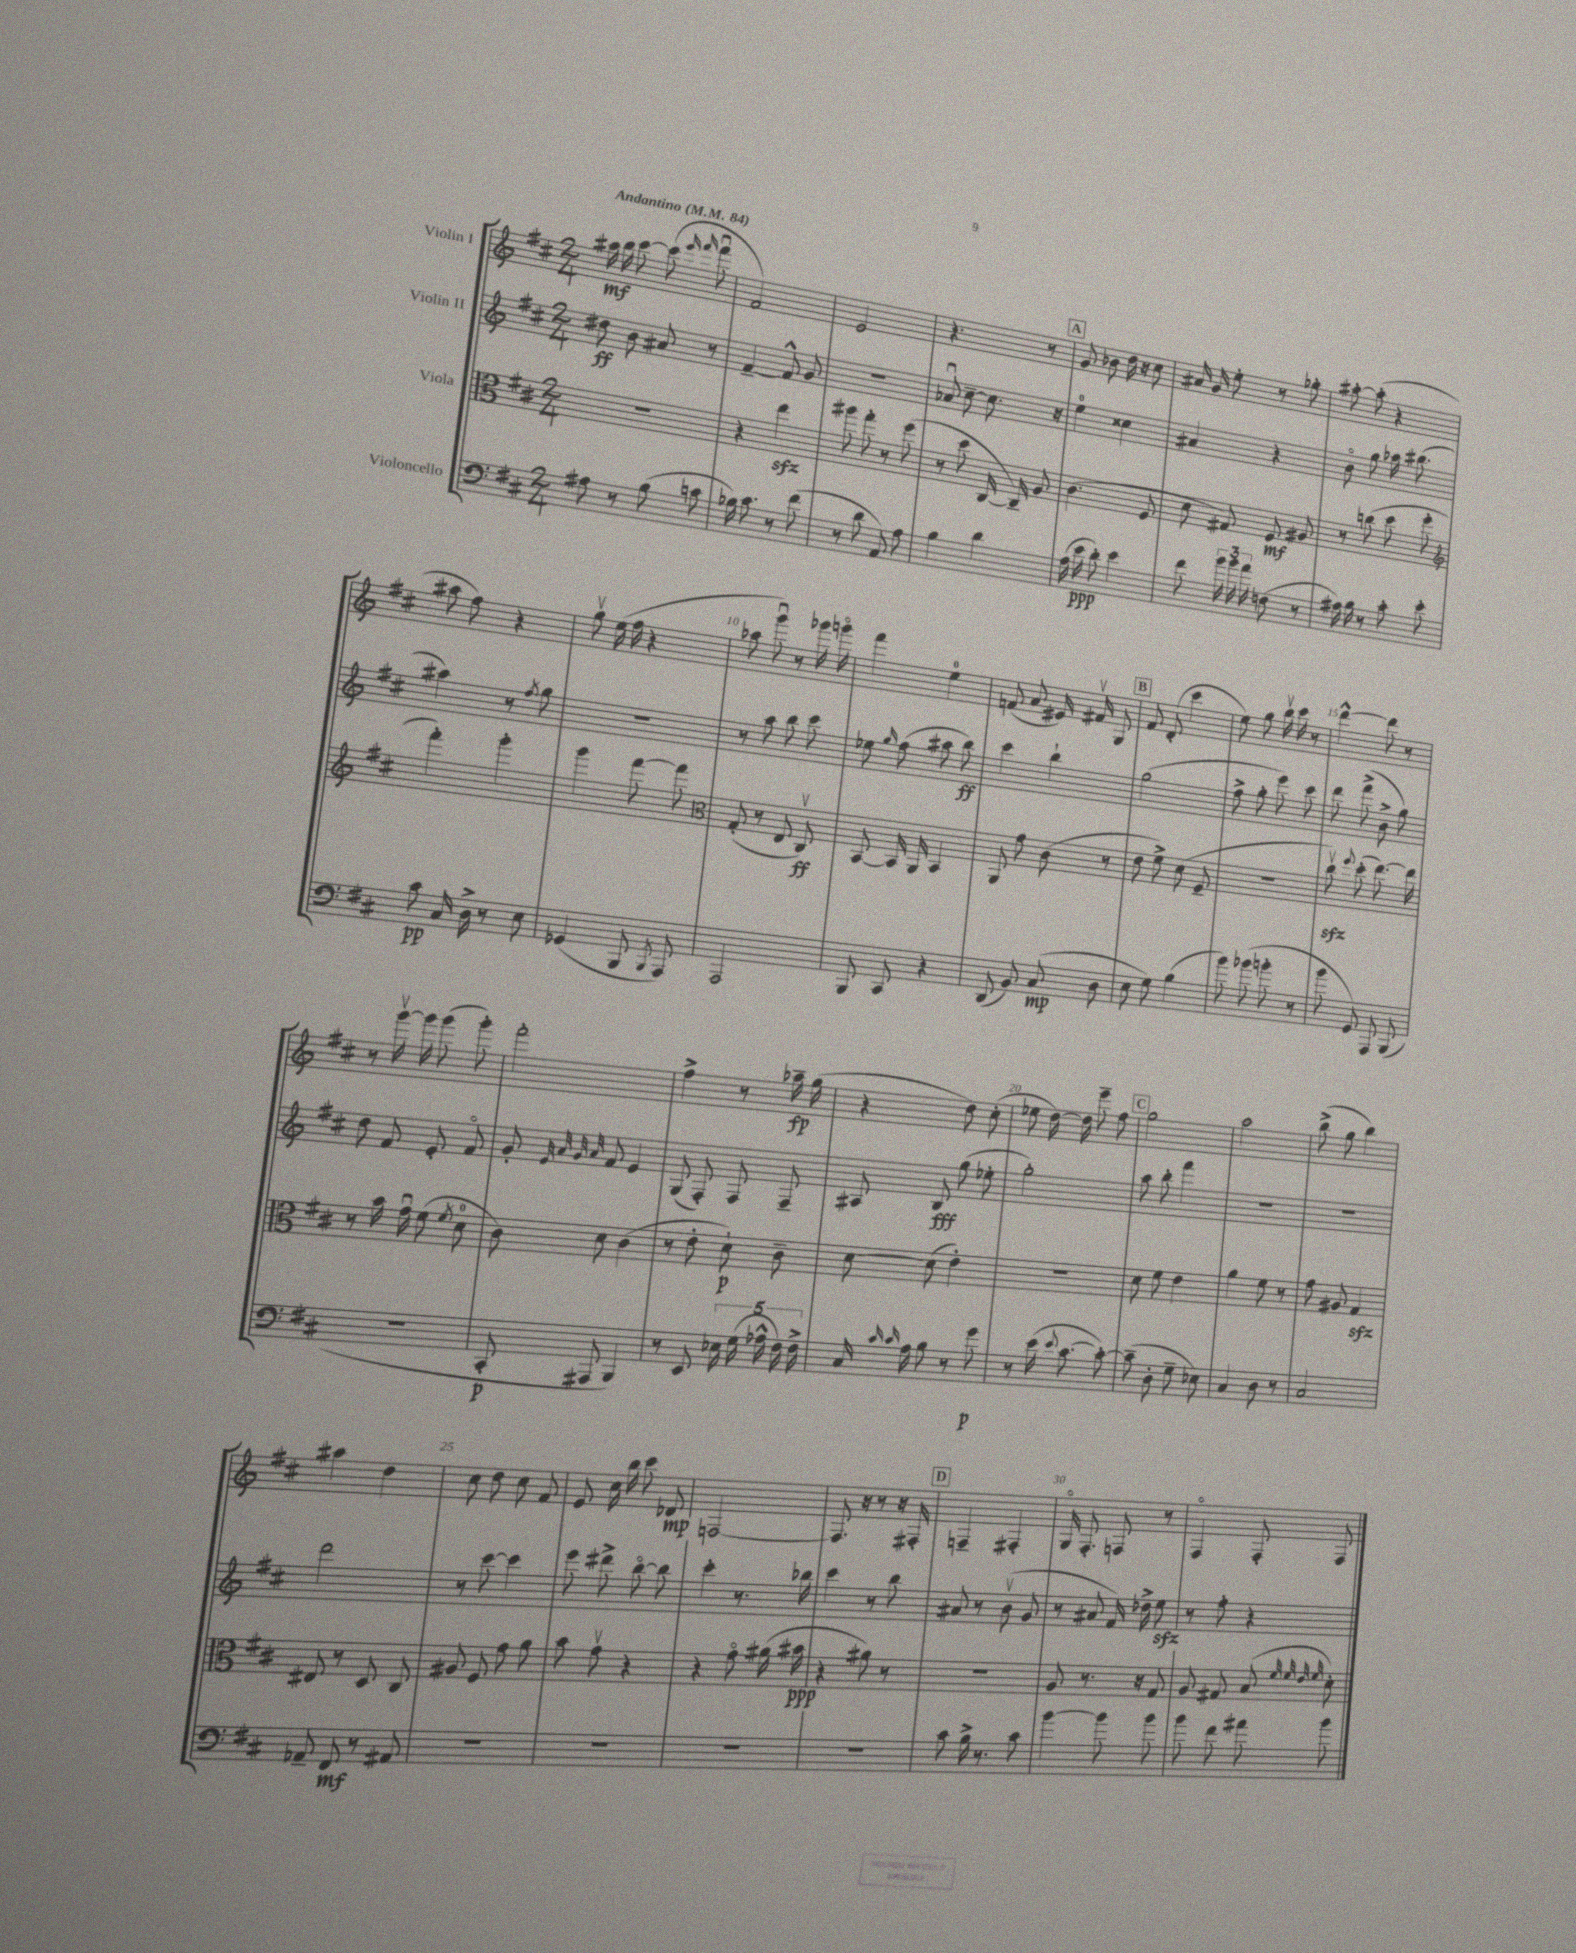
<<
\new StaffGroup <<
\new Staff = "s0" \with { instrumentName = "Violin I" } {
    \clef treble \key d \major \numericTimeSignature \time 2/4 \tempo "Andantino" 4 = 84
    \autoBeamOff ais''16\mf b''16 cis'''8~ cis'''8( \grace { e'''16 fis'''16 } fis'''8\downbow |
    fis'2) |
    e'2 |
    r4. r8 |
    \mark \markup { \box "A" } g'8 bes'8 d''16 r16 cis''8 |
    ais'16 g'16 e''8-. r8 ges''8-. |
    ais''8~-. ais''8-.( r4 |
    ais''8 fis''8) r4 |
    g''8\upbow e''16( fis''16 r4 |
    aes''8 g'''8\downbow) r8 ges'''16 g'''16\flageolet |
    fis'''4 e''4-0 |
    f'8( a'8 eis'16) fis'16\upbow g8 |
    \mark \markup { \box "B" } fis'8 d'8-.( cis'''4 |
    e''8) g''8 b''16\upbow cis'''16 r8 |
    d'''4~-^ d'''8 r8 |
    r8 g'''16~\upbow g'''16 g'''8( g'''8-.) |
    fis'''2-. |
    fis''4-> r8 aes''16--\fp g''16( |
    r4 d''8) cis''8-.( |
    ees''8 d''16~) d''16 e'''8-- fis''8 |
    \mark \markup { \box "C" } g''2 |
    a''2 |
    b''8->( g''8 b''4) |
    ais''4 d''4 |
    cis''8 d''8 cis''8 fis'8 |
    e'8 cis''16 b''16 cis'''8 des'8\mp |
    f2~ |
    f8. r16 r8 r16 fis16-. |
    \mark \markup { \box "D" } f4-- fis4-. |
    g16\flageolet fis8.-. f8 r8 |
    fis4\flageolet fis8-. fis8 \bar "|." |
}
\new Staff = "s1" \with { instrumentName = "Violin II" } {
    \clef treble \key d \major \numericTimeSignature \time 2/4
    \autoBeamOff dis''8\ff b'8 ais'8 r8 |
    fis'4~-- fis'8-^ g'8 |
    R2 |
    aes'8\downbow cis''8~-- cis''8. r16 |
    \mark \markup { \box "A" } e''4-0 cisis''4 |
    ais'4 r4 |
    b'8\flageolet g''8 aes''16 bis''8.( |
    ais''4) r8 \acciaccatura { fis''8 } g''8 |
    R2 |
    r8 a''8 b''8 cis'''8 |
    ees''8 \grace { g''16 } fis''8( ais''8 b''8\ff) |
    cis'''4 b''4-! |
    \mark \markup { \box "B" } g''2( |
    fis''8-> g''8-. e'''8) cis'''8 |
    d'''8 fis'''8->( b'8-> g''8) |
    d''8 fis'8 e'8-. fis'8\flageolet |
    g'8-. \grace { e'32 a'32 g'32 a'32 } fis'8 e'4 |
    g8( fis8-.) fis8 fis8-- |
    ais8 b8\fff g''8( ees''8-. |
    g''2-.) |
    \mark \markup { \box "C" } a''8 b''8-. fis'''4 |
    R2 |
    R2 |
    d'''2 |
    r8 cis'''8~ cis'''4 |
    e'''8 dis'''8-> b''8~\flageolet b''8 |
    cis'''4-. r8. bes''16 |
    cis'''4 r8 b''8 |
    \mark \markup { \box "D" } ais'8 r8 b'8\upbow( g'8 |
    r8 ais'8 fis'16) des''16-> e''8\sfz |
    r8 fis''8-. r4 \bar "|." |
}
\new Staff = "s2" \with { instrumentName = "Viola" } {
    \clef alto \key d \major \numericTimeSignature \time 2/4
    \autoBeamOff r2 |
    r4 e''4\sfz |
    ais''8 g''8-. r8 fis''8( |
    r8 d''8 cis16~ cis16--) a8 |
    \mark \markup { \box "A" } cis'4.( fis8 |
    d'8 gis8) fis8\mf ais8 |
    r8 c''8( d''8 fis''8-. |
    \clef treble fis'''4-.) g'''4-. |
    g'''4 fis'''8~ fis'''8 |
    \clef alto g8-.( r8 e8 cis8\upbow\ff) |
    b,8~ b,16 a,16 b,4 |
    a,8 g'8 cis'8( r8 |
    \mark \markup { \box "B" } e'8 fis'8->) d'8( fis8-- |
    R2 |
    cis''8\upbow\sfz) \appoggiatura { fis''8 } d''8-.( e''8.~) e''16 |
    r8 b'16 g'16\downbow fis'8( \acciaccatura { fis'8 } d'8-0 |
    cis'8) d'8 cis'4( |
    r8 e'8-. d'8-!\p) cis'8-- |
    d'8~ d'8( e'4-.) |
    r2 |
    \mark \markup { \box "C" } d'8 fis'8 e'4 |
    a'4 fis'8 r8 |
    g'8 ais8 g4\sfz |
    eis8 r8 d8 cis8 |
    ais8 fis8 g'8 a'8 |
    b'8 g'8\upbow r4 |
    r4 g'8\flageolet ais'16( bis'16\ppp |
    r4 ais'8) r8 |
    \mark \markup { \box "D" } R2 |
    a8 r8. r16 g8 |
    a8 gis8 b8( \grace { fis'32 fis'32 e'32 fis'32 } d'8-.) \bar "|." |
}
\new Staff = "s3" \with { instrumentName = "Violoncello" } {
    \clef bass \key d \major \numericTimeSignature \time 2/4
    \autoBeamOff ais8 r8 b8( c'8 |
    bes16) cis'8. r8 fis'8( |
    r8 d'8 a,8) a8 |
    b4 d'4 |
    \mark \markup { \box "A" } a16( e'16\ppp d'8-.) e'4 |
    fis'8 \tuplet 3/2 { b'16 b'16 a'16 } f8( r8 |
    ais16) b16 r8 cis'8-. e'8-. |
    cis'8\pp cis16 d16-> r8 e8 |
    ges,4( b,,8 \acciaccatura { b,,8 } a,,8) |
    a,,2 |
    b,,8 cis,8 r4 |
    d,8( b,8) cis8\mp( d8 |
    \mark \markup { \box "B" } e8 g8) b4( |
    b'8) bes'8( b'8-. r8 |
    b'8 g,8) a,,8 b,,8( |
    R2 |
    cis,8-.\p ais,,8 b,,4) |
    r8 e,8 \tuplet 5/4 { ees16 g16( aes16-^ fis16) fis16-> } |
    cis16 \grace { cis'16 cis'16 } a16 b8 r8 g'8\p |
    r8 e'16( \appoggiatura { e'8 } cis'8.~ cis'8~-.) |
    \mark \markup { \box "C" } cis'8--( d8-. g8-- ees8) |
    cis4 d8 r8 |
    cis2 |
    aes,8-- fis,8\mf r8 ais,8 |
    R2 |
    R2 |
    R2 |
    R2 |
    \mark \markup { \box "D" } cis'8 b16-> r8. cis'8 |
    b'4~ b'8 b'8 |
    b'8 fis'8 ais'8 b'8 \bar "|." |
}
>>
>>
\layout { \context { \Score \override BarNumber.break-visibility = ##(#f #t #t) barNumberVisibility = #(every-nth-bar-number-visible 5) } }
